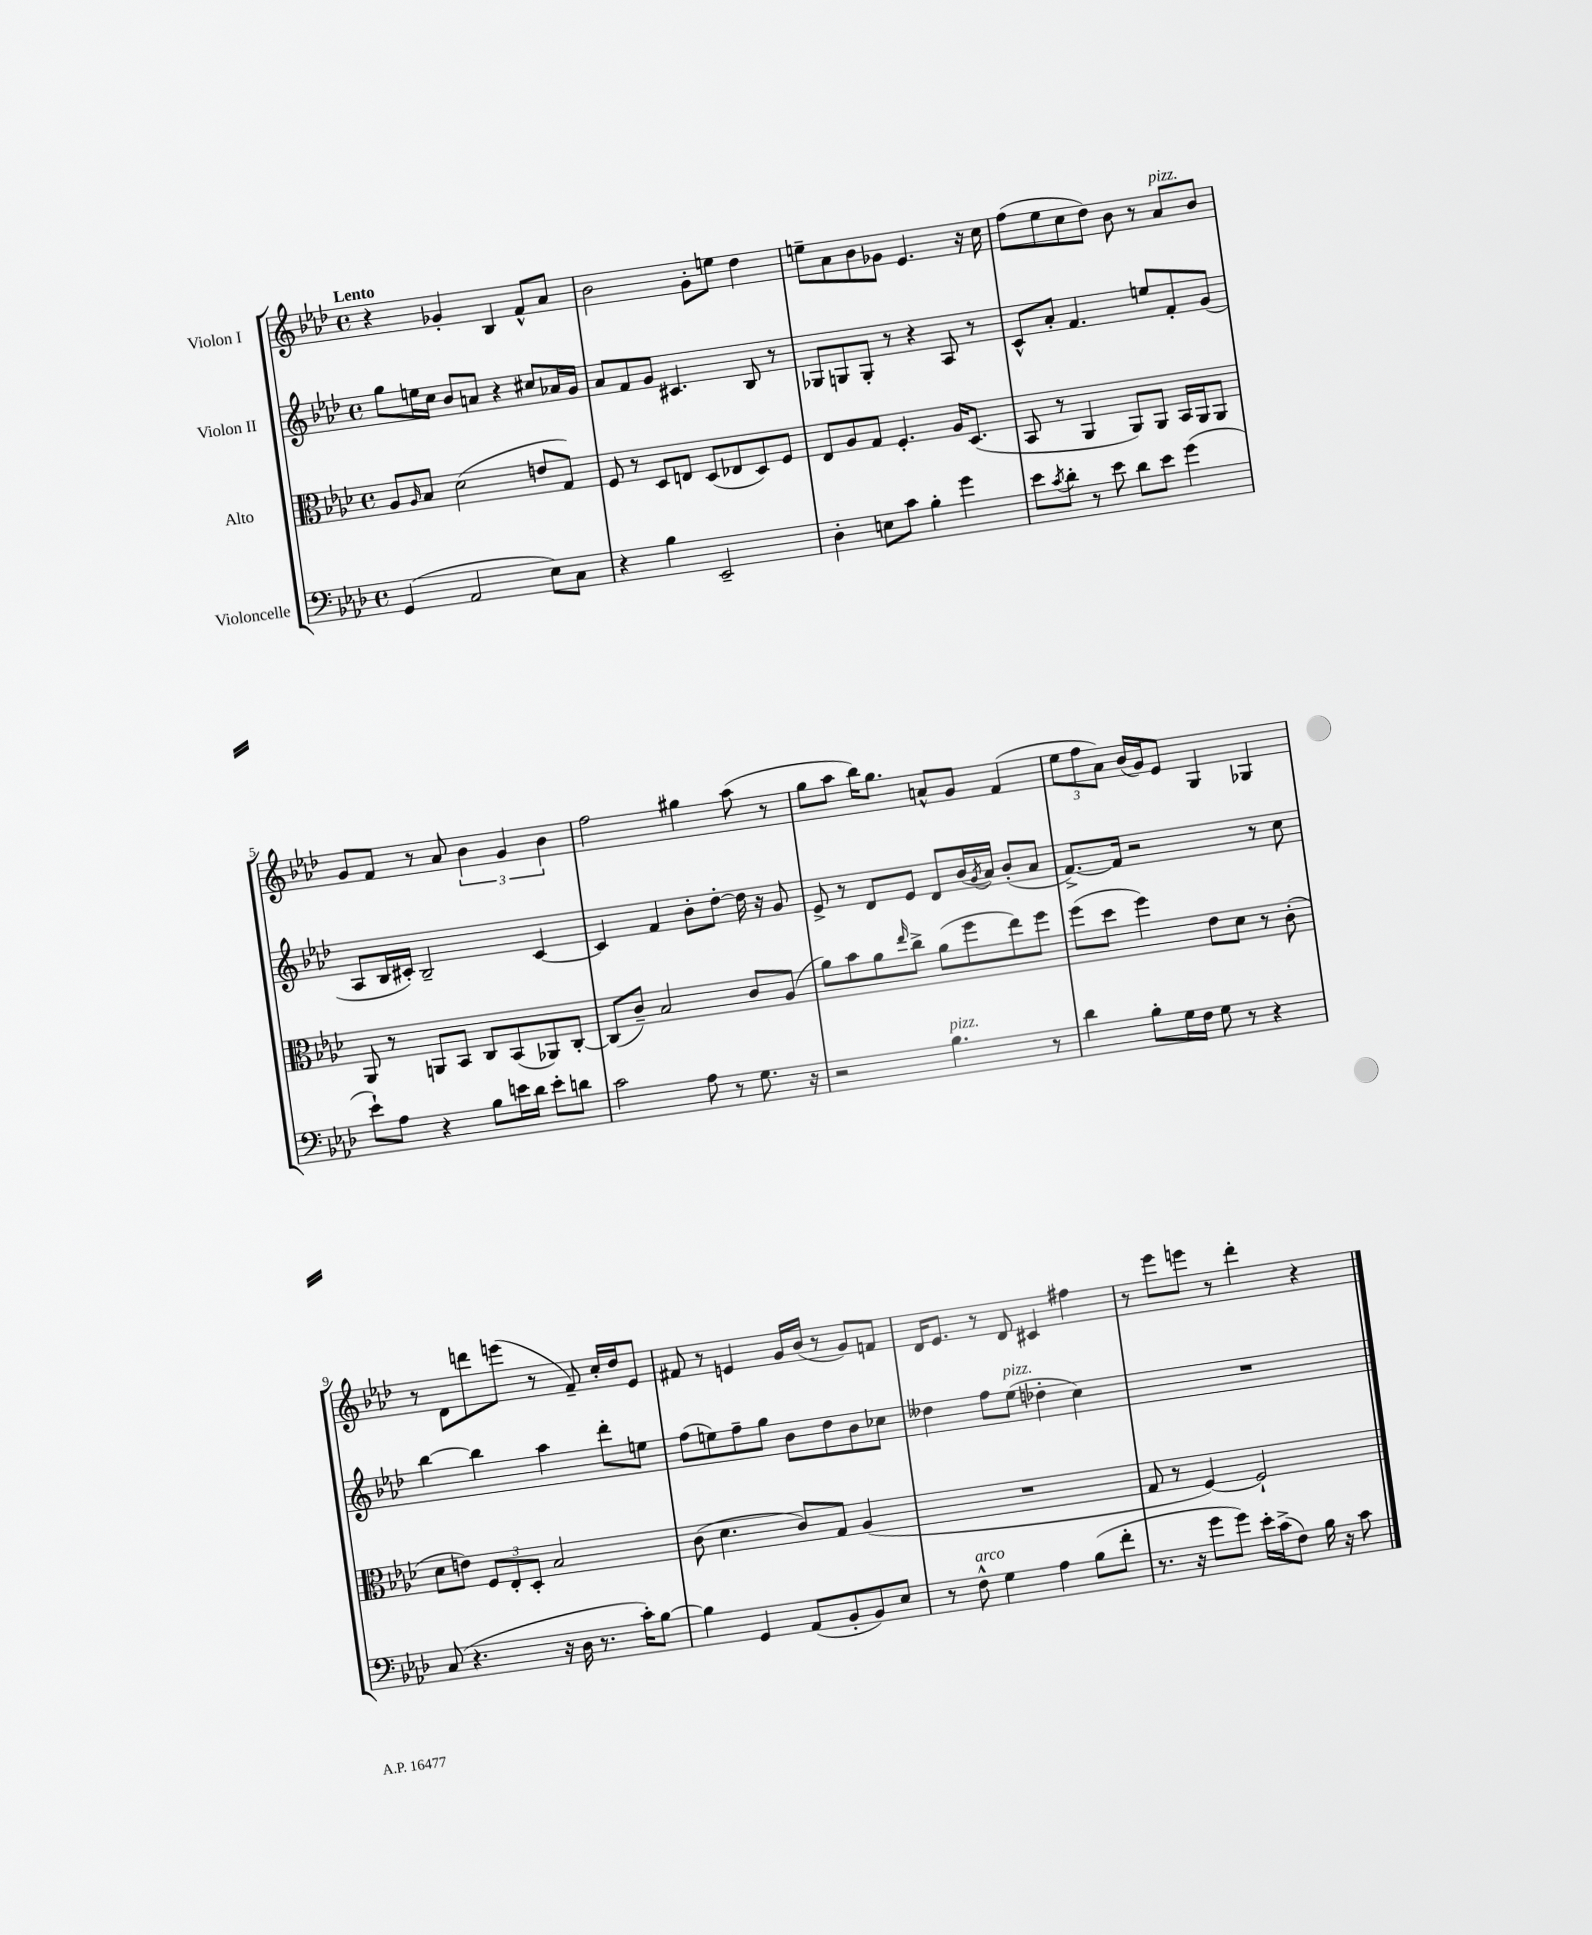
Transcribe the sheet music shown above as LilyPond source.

<<
\new StaffGroup <<
\new Staff = "s0" \with { instrumentName = "Violon I" } {
    \clef treble \key aes \major \defaultTimeSignature \time 4/4 \tempo "Lento"
    r4 ges'4-. bes4 f'8-^ aes'8 |
    bes'2 g'8-. e''8 des''4 |
    e''8-- aes'8 bes'8 ges'8 ees'4. r16 c''16 |
    f''8( ees''8 c''8 des''8) bes'8 r8 aes'8^\markup { \italic "pizz." } bes'8 |
    g'8 f'8 r8 aes'8 \tuplet 3/2 { bes'4 g'4 bes'4 } |
    f''2 gis''4 aes''8( r8 |
    g''8 aes''8 bes''16) g''8. a'8-^ g'8 f'4( |
    \tuplet 3/2 { ees''8 f''8 aes'8) } bes'16( g'16) ees'8 g4 ges4 |
    r8 des'8 d'''8 e'''8( r8 f'8--) c''16-. des''16 ees'8 |
    fis'8 r8 e'4 g'16 bes'16( r8 g'8) f'8 |
    des'16 ees'8. r8 des'8 cis'4 fis''4 |
    r8 ees'''8 e'''8 r8 des'''4-. r4 \bar "|." |
}
\new Staff = "s1" \with { instrumentName = "Violon II" } {
    \clef treble \key aes \major \defaultTimeSignature \time 4/4
    g''8 e''16 c''16 bes'8 a'8 r4 cis''8 aes'16 g'16 |
    aes'8 f'8 g'8 cis'4. bes8 r8 |
    ges8 g8 g8-. r8 r4 aes8 r8 |
    c'8-^ aes'8-. f'4. e''8 f'8-. g'8( |
    aes8 bes16 cis'16-.) bes2-- cis'4~ |
    cis'4 f'4 bes'8-. des''8~-. des''16 r16 g'8 |
    ees'8-> r8 des'8 ees'8 des'8 bes'16( \acciaccatura { g'8 } aes'16) bes'8-.( aes'8 |
    f'8.~->) f'16 r2 r8 c''8 |
    bes''4~ bes''4 aes''4 des'''8-. e''8 |
    f''8( e''8) f''8-- g''8 bes'8 des''8 bes'8 ces''8 |
    deses''4 f''8 ees''8^\markup { \italic "pizz." }( des''4-. c''4) |
    R1 \bar "|." |
}
\new Staff = "s2" \with { instrumentName = "Alto" } {
    \clef alto \key aes \major \defaultTimeSignature \time 4/4
    aes8 \grace { aes16 } bes8 des'2( e'8 g8) |
    f8 r8 des8 e8 des8( ees8 des8) f8 |
    ees8 aes8 g8 f4.-. aes16 des8.( |
    bes,8 r8 aes,4 aes,8) aes,8 bes,16 aes,16 aes,8 |
    aes,8 r8 a,8 bes,8 c8 bes,8( aes,8) c8~-. |
    c8( c'8--) bes2 c'8 aes8( |
    aes'8) bes'8 aes'8 \grace { ees''16 } c''8-> aes'8( f''8 ees''8) f''8 |
    f''8( des''8 f''4) ees'8 des'8 r8 c'8-.( |
    des'8 e'8) \tuplet 3/2 { f8 ees8-. des8-. } bes2 |
    c'8( des'4. c'8) g8 aes4( |
    R1 |
    g8 r8 f4~) f2-! \bar "|." |
}
\new Staff = "s3" \with { instrumentName = "Violoncelle" } {
    \clef bass \key aes \major \defaultTimeSignature \time 4/4
    g,4( aes,2 ees8) c8 |
    r4 bes4 ees,2-- |
    des4-. e8 c'8 bes4-. g'4 |
    ees'8 \acciaccatura { c'8 } des'8-. r8 ees'8 des'8 ees'8 g'4( |
    ees'8-!) aes8 r4 bes8 e'16 des'16 e'8-. d'8 |
    c'2 aes8 r8 g8. r16 |
    r2 bes4.^\markup { \italic "pizz." } r8 |
    des'4 bes8-. g16 f16 g8 r8 r4 |
    c8( r4. r16 des16 r8. c'16-.) bes8~ |
    bes4 g,4 aes,8( bes,8-. bes,8) ees8 |
    r8 f8-^^\markup { \italic "arco" } g4 aes4 bes8( f'8-. |
    r8. r16 g'8 g'8) ees'16-. c'16->( f8) bes16 r16 c'8 \bar "|." |
}
>>
>>
